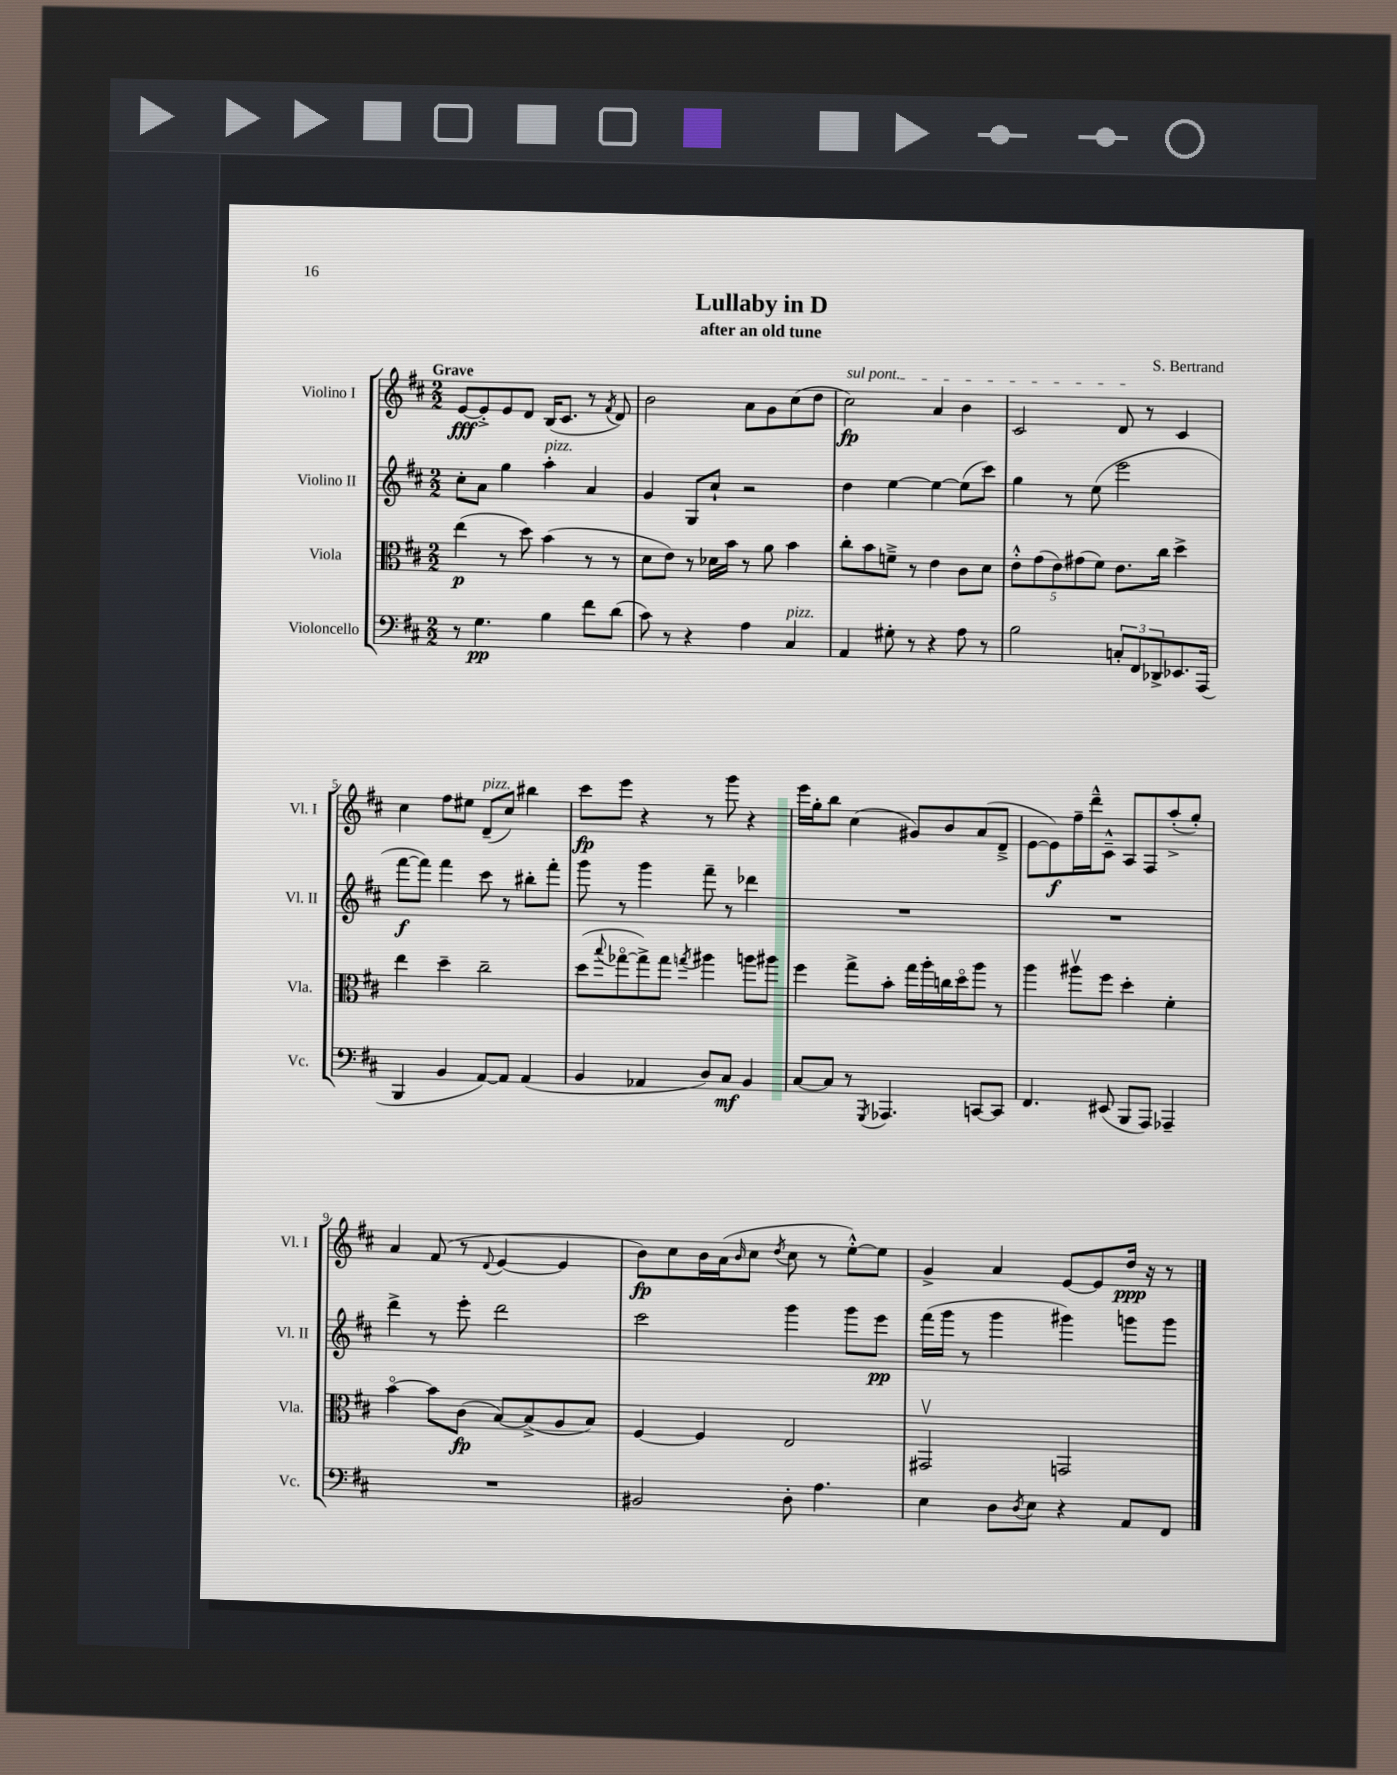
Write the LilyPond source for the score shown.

\header { title = "Lullaby in D" composer = "S. Bertrand" subtitle = "after an old tune" }
<<
\new StaffGroup <<
\new Staff = "s0" \with { instrumentName = "Violino I" shortInstrumentName = "Vl. I" } {
    \clef treble \key d \major \numericTimeSignature \time 2/2 \tempo "Grave"
    e'8~\fff e'8-.-> e'8 d'8 b16( cis'8. r8 \acciaccatura { fis'8 } d'8) |
    b'2 a'8 g'8 cis''8( d''8 |
    \once \override TextSpanner.bound-details.left.text = \markup { \italic "sul pont." } cis''2\fp\startTextSpan) a'4 b'4 |
    cis'2 d'8\stopTextSpan r8 cis'4 |
    cis''4 fis''8 eis''8 d'8--^\markup { \italic "pizz." }( cis''8) bis''4 |
    cis'''8\fp e'''8 r4 r8 g'''8 r4 |
    e'''16 g''16-. b''8 cis''4( gis'8) b'8 a'8( d'8---> |
    e'8~ e'8\f) fis''16-- d'''16---^ cis'8---^ a8 fis8 a''8-.->( g''8-.) |
    a'4 fis'8( r8 \appoggiatura { d'8 } e'4~ e'4 |
    b'8\fp) cis''8 b'16 a'16( \grace { b'16 } cis''8 \acciaccatura { d''8 } cis''8 r8 e''8~-.-^) e''8 |
    g'4-> a'4 e'8~ e'8 d''16\ppp r16 r8 \bar "|." |
}
\new Staff = "s1" \with { instrumentName = "Violino II" shortInstrumentName = "Vl. II" } {
    \clef treble \key d \major \numericTimeSignature \time 2/2
    cis''8-. a'8 g''4 a''4-.^\markup { \italic "pizz." } a'4 |
    g'4 g8 cis''8-! r2 |
    d''4 e''4~ e''4~ e''8( cis'''8) |
    g''4 r8 e''8( e'''2 |
    fis'''8~\f fis'''8) fis'''4 cis'''8 r8 bis''8-. fis'''8-. |
    g'''8 r8 g'''4 fis'''8-- r8 des'''4 |
    R1 |
    R1 |
    d'''4-> r8 e'''8-. d'''2 |
    cis'''2 g'''4 g'''8 e'''8\pp |
    fis'''16( g'''16 r8 g'''4 gis'''4) g'''8 g'''8 \bar "|." |
}
\new Staff = "s2" \with { instrumentName = "Viola" shortInstrumentName = "Vla." } {
    \clef alto \key d \major \numericTimeSignature \time 2/2
    e''4\p( r8 d''8) b'4( r8 r8 |
    d'8 e'8) r8 des'16 b'16 r8 a'8 b'4 |
    cis''8-. b'8 f'8---> r8 e'4 cis'8 d'8 |
    \tuplet 5/4 { e'8-.-^ g'8( e'8) gis'8( fis'8) } e'8. cis''16 d''4-> |
    e''4 d''4-- cis''2-- |
    d''8( \appoggiatura { b''8 } ges''8~\flageolet ges''8->) ges''8 \acciaccatura { g''8 } ais''4 a''8 ais''8 |
    fis''4 g''8-> b'8-. g''16 a''16-. c''16 d''16\flageolet a''8 r8 |
    a''4 ais''8\upbow fis''8 d''4-. fis'4-. |
    b'4~\flageolet b'8 cis'8\fp( b8~) b8->( a8 b8) |
    fis4~ fis4 e2 |
    gis,2\upbow g,2 \bar "|." |
}
\new Staff = "s3" \with { instrumentName = "Violoncello" shortInstrumentName = "Vc." } {
    \clef bass \key d \major \numericTimeSignature \time 2/2
    r8 g4.\pp b4 fis'8 d'8( |
    cis'8) r8 r4 a4 cis4^\markup { \italic "pizz." } |
    a,4 gis8-. r8 r4 a8 r8 |
    b2 \tuplet 3/2 { c8-. fis,8 des,8-> } ees,8. a,,16( |
    b,,4 b,4 a,8~) a,8 a,4( |
    b,4 aes,4 d8) cis8\mf b,4 |
    cis8~ cis8 r8 \acciaccatura { g,,8 } aes,,4. c,8~ c,8 |
    fis,4. eis,8( b,,8 a,,8) aes,,4-- |
    R1 |
    bis,2 d8-. a4. |
    e4 d8 \acciaccatura { d8 } e8 r4 a,8 fis,8 \bar "|." |
}
>>
>>
